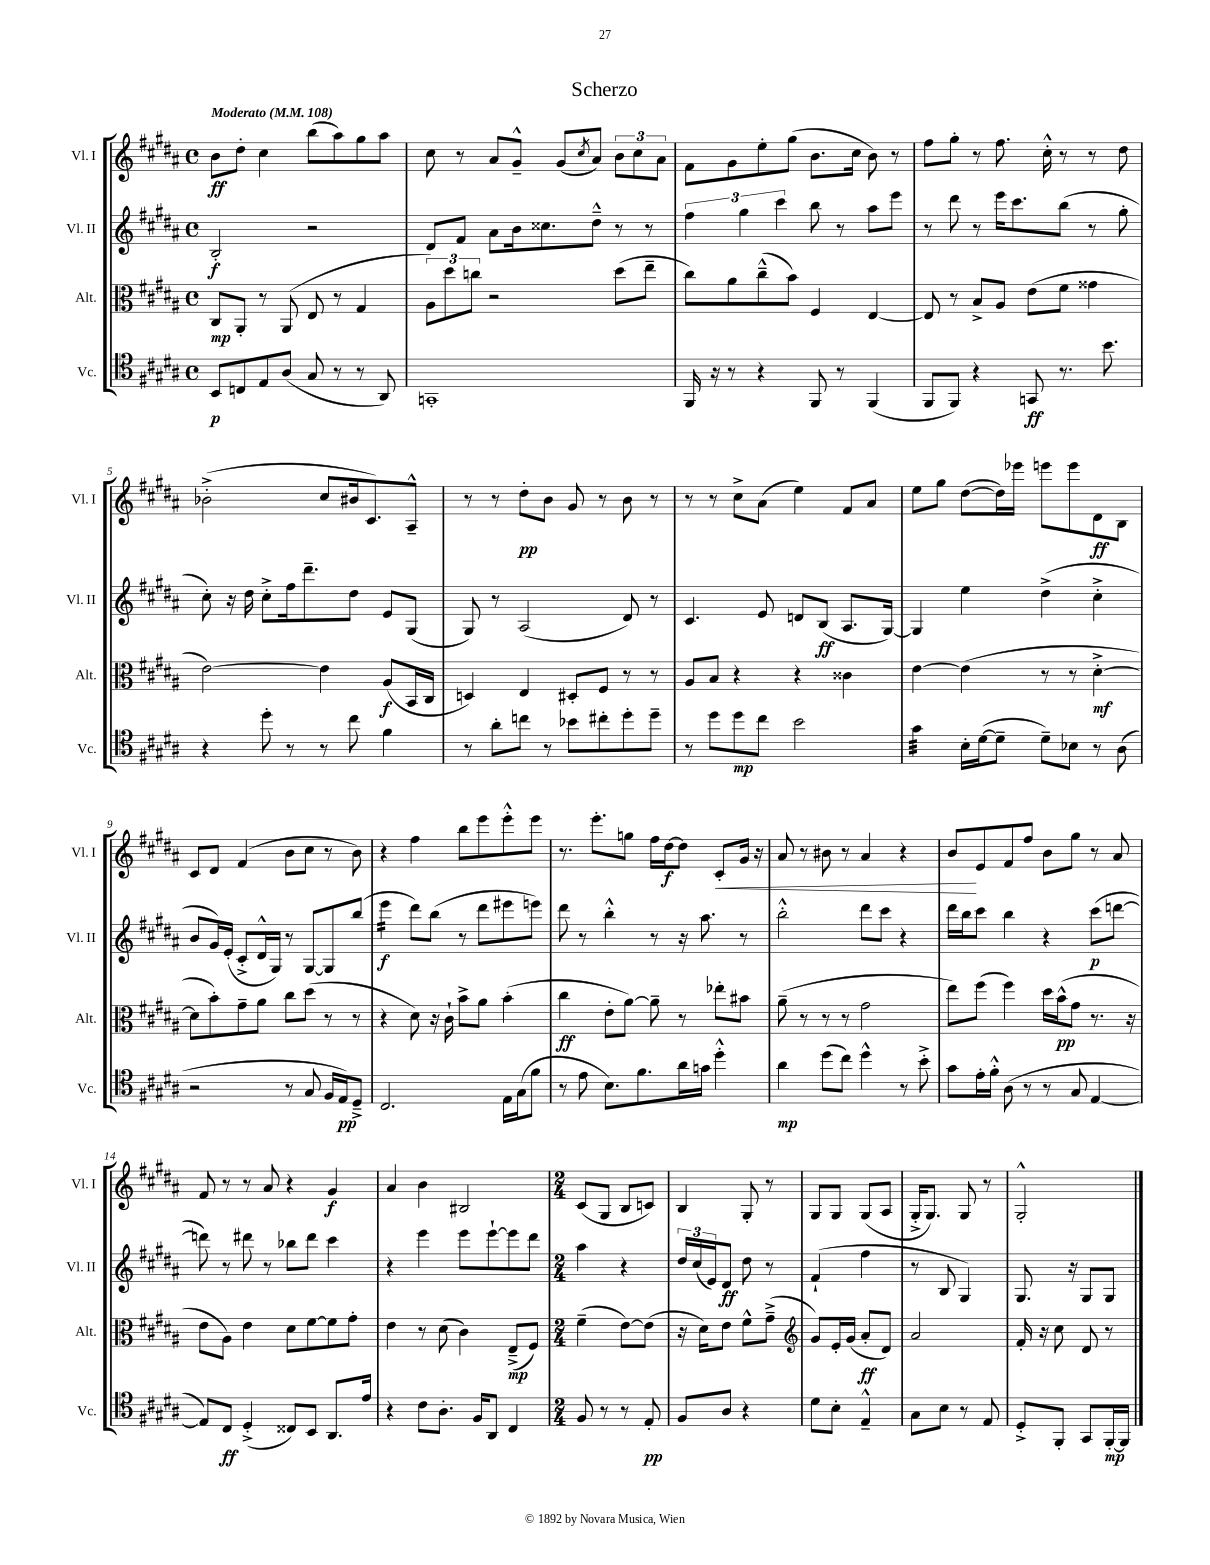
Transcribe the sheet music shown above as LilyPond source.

\header { title = "Scherzo" }
<<
\new StaffGroup <<
\new Staff = "s0" \with { instrumentName = "Vl. I" shortInstrumentName = "Vl. I" } {
    \clef treble \key b \major \defaultTimeSignature \time 4/4 \tempo "Moderato" 4 = 108
    b'8\ff dis''8-. cis''4 b''8( ais''8) gis''8 ais''8 |
    cis''8 r8 ais'8 gis'8---^ gis'8( \acciaccatura { cis''8 } ais'8) \tuplet 3/2 { b'8 cis''8 ais'8 } |
    fis'8 gis'8 e''8-. gis''8( b'8. cis''16 b'8) r8 |
    fis''8 gis''8-. r8 fis''8. cis''16-.-^ r8 r8 dis''8 |
    bes'2-.->( cis''8 bis'16 cis'8.) ais8---^ |
    r8 r8 dis''8-.\pp b'8 gis'8 r8 b'8 r8 |
    r8 r8 cis''8-> ais'8( e''4) fis'8 ais'8 |
    e''8 gis''8 dis''8~( dis''16) ees'''16 e'''8 e'''8 dis'8\ff b8 |
    cis'8 dis'8 fis'4( b'8 cis''8 r8 b'8) |
    r4 fis''4 b''8 e'''8 e'''8-.-^ e'''8 |
    r8. e'''8.-. g''8 fis''16 dis''16~\f dis''8 cis'8-.\< gis'16 r16 |
    ais'8 r8 bis'8 r8 ais'4 r4 |
    b'8\! e'8 fis'8 fis''8 b'8 gis''8 r8 ais'8 |
    fis'8 r8 r8 ais'8 r4 gis'4\f |
    ais'4 b'4 bis2 |
    \numericTimeSignature \time 2/4 cis'8( gis8 b8 c'8) |
    b4 gis8-. r8 |
    gis8 gis8 gis8( ais8 |
    gis16-.-> gis8.) gis8 r8 |
    gis2-.-^ \bar "|." |
}
\new Staff = "s1" \with { instrumentName = "Vl. II" shortInstrumentName = "Vl. II" } {
    \clef treble \key b \major \defaultTimeSignature \time 4/4
    b2-.\f r2 |
    dis'8 fis'8 ais'8 b'16 cisis''8. dis''8---^ r8 r8 |
    \tuplet 3/2 { fis''4 gis''4 cis'''4 } b''8 r8 ais''8 e'''8 |
    r8 dis'''8 r8 e'''16 cis'''8. b''8( r8 gis''8-. |
    cis''8-.) r16 dis''16 cis''8-.-> fis''16 dis'''8.-- dis''8 e'8 gis8( |
    gis8) r8 ais2( dis'8) r8 |
    cis'4. e'8 d'8 b8\ff( ais8. gis16~) |
    gis4 e''4 dis''4->( cis''4-.-> |
    b'8 gis'16) e'16-.( cis'8-.-> dis'16-^ gis16) r8 gis8~ gis8 b''8( |
    e'''4:16\f dis'''8) b''8( r8 dis'''8 eis'''8 e'''8) |
    dis'''8 r8 b''4-.-^ r8 r16 ais''8. r8 |
    b''2-.-^ dis'''8 cis'''8 r4 |
    dis'''16 b''16 cis'''8 b''4 r4 cis'''8\p( d'''8~ |
    d'''8) r8 dis'''8 r8 bes''8 dis'''8 cis'''4 |
    r4 e'''4 e'''8 e'''8~-! e'''8 dis'''8 |
    \numericTimeSignature \time 2/4 ais''4 r4 |
    \tuplet 3/2 { dis''16 cis''16( e'16) } dis'8\ff dis''8 r8 |
    fis'4-!( fis''4 |
    r8 b8 gis4) |
    gis8. r16 gis8 gis8 \bar "|." |
}
\new Staff = "s2" \with { instrumentName = "Alt." shortInstrumentName = "Alt." } {
    \clef alto \key b \major \defaultTimeSignature \time 4/4
    cis8\mp ais,8-. r8 ais,8( e8 r8 gis4 |
    \tuplet 3/2 { ais8) dis''8 c''8 } r2 dis''8( e''8-- |
    cis''8) ais'8 cis''8---^( b'8) fis4 e4~ |
    e8 r8 b8-> ais8 e'8( fis'8 gisis'4 |
    e'2~) e'4 ais8\f( b,16 cis16 |
    d4) e4 dis8-. fis8 r8 r8 |
    ais8 b8 r4 r4 cisis'4 |
    e'4~ e'4( r8 r8 dis'4~-.->\mf |
    dis'8 b'8-.) gis'8-- ais'8 cis''8 dis''8( r8 r8 |
    r4 dis'8) r16 cis'16-! b'8-> ais'8 b'4-.( |
    cis''4\ff e'8-. ais'8~) ais'8-- r8 ees''8-. bis'8 |
    ais'8--( r8 r8 r8 gis'2 |
    e''8) fis''8( fis''4) dis''16 b'16-^\pp( gis'8 r8. r16 |
    e'8 ais8) e'4 dis'8 fis'8~ fis'8 gis'8-. |
    e'4 r8 dis'8( cis'4) e8--->\mp( fis8) |
    \numericTimeSignature \time 2/4 fis'4--( e'8~) e'8( |
    r16 dis'16) e'8 fis'8-^ gis'8--->( |
    \clef treble gis'8) e'16-. gis'16( ais'8-.\ff dis'8) |
    ais'2 |
    fis'16-. r16 cis''8 dis'8 r8 \bar "|." |
}
\new Staff = "s3" \with { instrumentName = "Vc." shortInstrumentName = "Vc." } {
    \clef tenor \key b \major \defaultTimeSignature \time 4/4
    b,8\p c8 e8 ais8( gis8 r8 r8 ais,8) |
    g,1-. |
    fis,16 r16 r8 r4 fis,8 r8 fis,4( |
    fis,8 fis,8) r4 g,8\ff r8. b'8. |
    r4 dis''8-. r8 r8 cis''8 fis'4 |
    r8 ais'8-. c''8 r8 bes'8 cis''8-. dis''8-. dis''8-- |
    r8 dis''8 dis''8\mp cis''8 b'2 |
    gis'4:32 b16-. dis'16~( dis'8-- dis'8--) bes8 r8 ais8( |
    r2 r8 gis8 fis16 e16\pp) dis8---> |
    cis2. e16 gis16( fis'8 |
    r8 e'8 b8.) fis'8. ais'16 g'16 dis''4-.-^ |
    ais'4\mp dis''8( cis''8) dis''4-^ r8 b'8-.-> |
    gis'8 e'16-. fis'16-.-^ ais8( r8 r8 gis8 e4~ |
    e8) cis8\ff dis4-.->( cisis8) b,8 ais,8. e'16 |
    r4 cis'8 ais8.-. fis16 ais,8 cis4 |
    \numericTimeSignature \time 2/4 fis8 r8 r8 e8-.\pp |
    fis8 ais8 r4 |
    dis'8 b8-. e4---^ |
    gis8 b8 r8 e8 |
    dis8-.-> fis,8-. gis,8 fis,16~-.\mp fis,16 \bar "|." |
}
>>
>>
